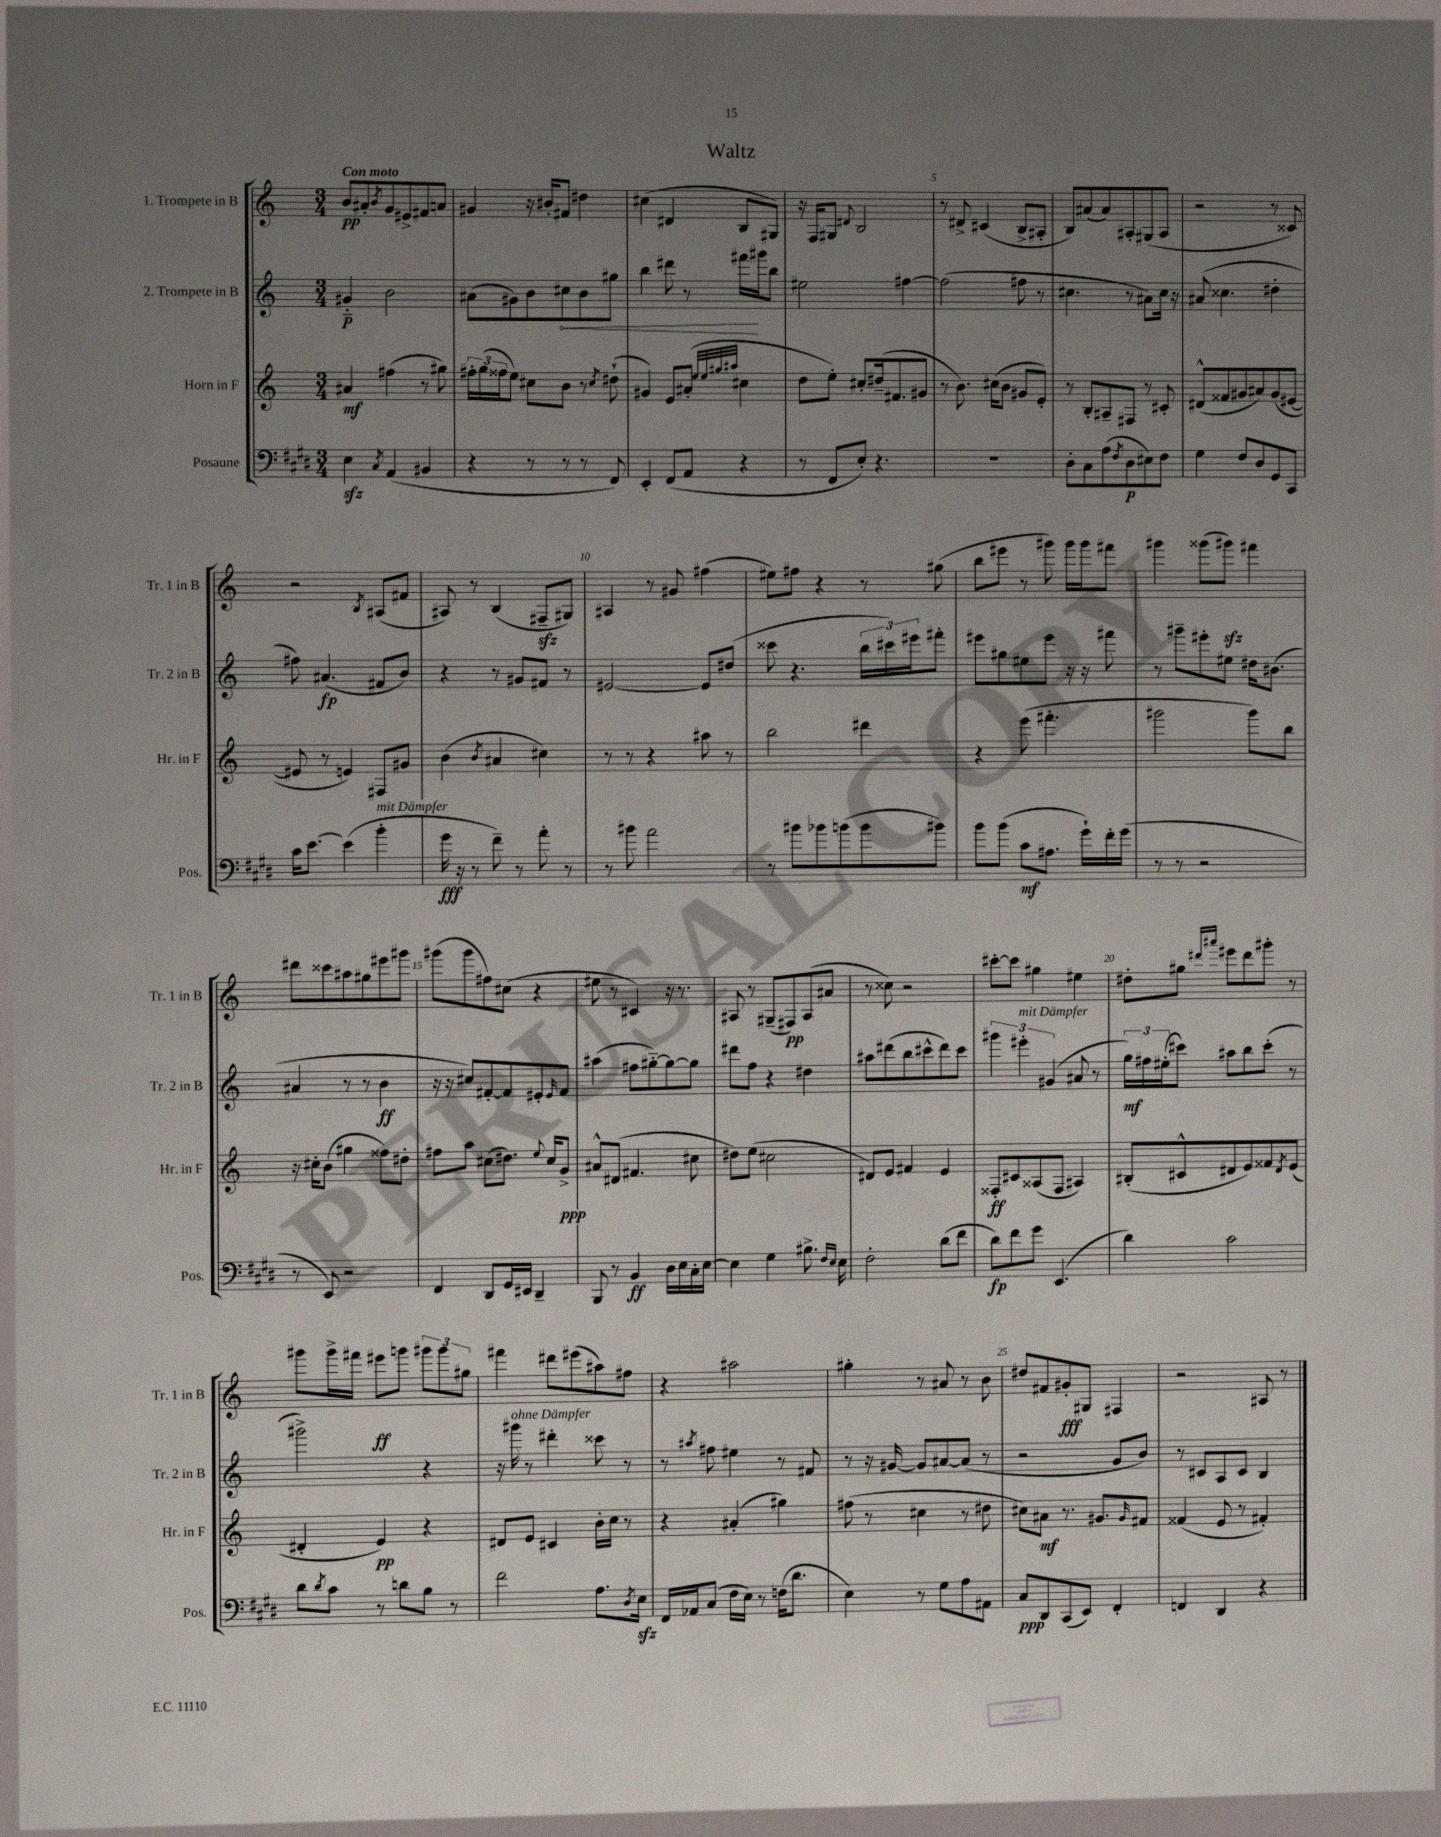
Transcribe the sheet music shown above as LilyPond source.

\header { title = "Waltz" }
<<
\new StaffGroup <<
\new Staff = "s0" \with { instrumentName = "1. Trompete in B" shortInstrumentName = "Tr. 1 in B" } {
    \clef treble \key c \major \numericTimeSignature \time 3/4 \tempo "Con moto"
    b'8\pp ais'8-. \acciaccatura { b'8 } g'8 eis'8-> fis'8 a'8 |
    gis'4 r16 bis'16-. fis'8 dis''4 |
    cis''4( dis'4 b8 gis8) |
    r16 f16 gis8 \appoggiatura { dis'8 } b2 |
    r8 dis'8-> cis'4( b8-> ais8-. |
    b8) ais'8( ais'8) ais8-. gis8( ais8 |
    r2 r8 cisis'8) |
    r2 \acciaccatura { b8 } ais8( fis'8 |
    ais8) r8 b4( fis8--\sfz gis8) |
    ais4 r8 gis'8 fis''4( |
    eis''8) fis''8 r4 r8 gis''8( |
    b''8 eis'''8 r8 gis'''8) gis'''16 gis'''16 fis'''8 |
    gis'''4 gisis'''8( gis'''8\sfz) fis'''4 |
    dis'''8 cisis'''8 ais''8 gis''8 eis'''8 gis'''8 |
    gis'''8( gis'''8 fis''8) cis''8( r4 |
    eis''8 r8 cis'4) r16 r8. |
    ais8 r8 gis8--( fis8\pp) ais8( ais'8 |
    r8 cisis''8) r2 |
    cis'''8~-. cis'''8 gis''4 eis''4 |
    dis''8-. gis''8 \grace { dis'''16 ais'''16 } eis'''8 dis'''8 gis'''8-. r8 |
    gis'''8 gis'''16-> fis'''16 eis'''8\ff g'''8 \tuplet 3/2 { gis'''8 gis'''8 gis''8 } |
    fis'''4 dis'''8 eis'''8( ais''8) fis''8 |
    r4 ais''2 |
    gis''4-. r8 ais'8 r8 b'8 |
    dis''8 fis'8 gis'8-.\fff gis8 fis4 |
    r2 ais8 r8 \bar "|." |
}
\new Staff = "s1" \with { instrumentName = "2. Trompete in B" shortInstrumentName = "Tr. 2 in B" } {
    \clef treble \key c \major \numericTimeSignature \time 3/4
    gis'4-_\p b'2 |
    ais'8( gis'8) b'8 \once \override Hairpin.circled-tip = ##t cis''8\< b'8 gis''8 |
    b''4 dis'''8 r8 fis'''16\! gis'''16 b''8 |
    eis''2 fis''4~ |
    fis''2( fis''8 r8 |
    cis''4. r8 ais'8) cis''16 r16 |
    ais'8( cisis''4. dis''4-. |
    fis''8) ais'4.\fp( fis'8 b'8) |
    r4 r8 gis'8 fis'8 r8 |
    eis'2~ eis'8 dis''8( |
    cisis'''8 r4. \tuplet 3/2 { b''16 cis'''16) eis'''16 } fis'''8-. |
    eis'''8 gis''8 eis''8 eis'''8 r16 r16 fis'''8 |
    r8 gis'''8-- eis'''8-. eis''8 dis''16 bis'8.( |
    ais'4 r8 r8 b'4\ff |
    r16 r16 cis''8) fis'8~-. fis'8 eis'8-. \grace { eis'16 } fis'8 |
    ais''4( fis''8 gis''8~-_) gis''8~ gis''8 |
    dis'''8 f''8 r4 dis''4 |
    ais''8 dis'''8( b''8 cis'''8-^ dis'''8) cis'''8 |
    \tuplet 3/2 { gis'''4 eis'''4-.^\markup { \italic "mit Dämpfer" } gis'4( } ais'8 r8 |
    \tuplet 3/2 { g''16\mf) fis''16 eis''16-.( } cis'''8) ais''8 b''8 cis'''8-.( r8 |
    gis'''2->) r4 |
    r16 gis'''16^\markup { \italic "ohne Dämpfer" } r8 dis'''4-. cisis'''8 r8 |
    r8 \acciaccatura { ais''8 } fis''8 eis''4 r8 fis'8 |
    r8 r16 gis'16~ gis'8 ais'8~ ais'8( r8 |
    r2 g'8 b'8) |
    r8 cis'8 a8 cis'8 b4 \bar "|." |
}
\new Staff = "s2" \with { instrumentName = "Horn in F" shortInstrumentName = "Hr. in F" } {
    \clef treble \key c \major \numericTimeSignature \time 3/4
    ais'4\mf fis''4( r8 gis''8) |
    \tuplet 3/2 { fis''16-. g''16( fisis''16 } e''8) cis''8 b'8 r8 \acciaccatura { cis''8 } dis''8-!( |
    gis'4) e'8 ais'8-.( \grace { e''32 e''32 gis''32 ais''32 } cis''4 |
    d''8 e''8-.) cis''8-. dis''16--( fis'8. gis'8 |
    r8 b'8.) cis''16( b'8 gis'8 e'8-.) |
    r8 b8-. ais8-- fis8 r8 cis'8-. |
    dis'8-^( fisis'8 gis'8 ais'8) gis'8( eis'8~ |
    eis'8 r8 e'4) fis8 gis'8 |
    b'4( \acciaccatura { b'8 } ais'4 cis''4) |
    r8 r8 r4 ais''8 r8 |
    b''2 dis'''4 |
    r4 e'''8( fis'''4.-. |
    gis'''2 gis'''8) b''8 |
    r16 cis''16-. b'8( gis''4 fisis''8) dis''8-. |
    fis''8 a''8 cis''8( dis''8.) \appoggiatura { e''8 } cis''16 g'8->\ppp |
    ais'8-^ dis'8( fis'4. cis''8 |
    dis''8) e''8( cis''2 |
    dis'8) e'8 fis'4 e'4 |
    fisis8-.\ff cis'8 aisis8( fisis8 ais4) |
    bis8-.( cis'8-^ dis'8 e'8) fisis'8 \acciaccatura { dis'8 } e'8( |
    dis'4-. e'4\pp) r4 |
    dis'8 e'8 cis'4 b'16-. c''16 r8 |
    r4 ais'4-.( gis''4) |
    fis''8( r8 cis''4 r8 dis''8 |
    cis''8) ais'8\mf r8. gis'8. \grace { gis'16 } fis'8 |
    fisis'4( e'8 r8 fis'4-.) \bar "|." |
}
\new Staff = "s3" \with { instrumentName = "Posaune" shortInstrumentName = "Pos." } {
    \clef bass \key e \major \numericTimeSignature \time 3/4
    e4\sfz \acciaccatura { cis8 } a,4( bis,4 |
    r4 r8 r8 r8 fis,8) |
    e,4-. fis,8( a,8 r4 |
    r8 fis,8 e8-.) r4. |
    R2. |
    dis8-. cis8 a8( \acciaccatura { fis8 } dis8\p eis8) fis8 |
    gis4 fis8 dis8 gis,8 cis,8 |
    cis'16 e'8.~ e'4( b'4-.^\markup { \italic "mit Dämpfer" } |
    gis'16\fff r16 r8 fis'8--) r8 a'8-. r8 |
    r8 bis'8 a'2 |
    r8 bis'8 bes'8 b'8( b'8 bis'8) |
    b'8 b'8( cis'8\mf ais8. gis'16-!) fis'16-. gis'16( |
    r8 r8 r2 |
    r8 e,8) r2 |
    fis,4 dis,8 gis,16 eis,16 dis,4-- |
    b,,8 r8 b,4\ff dis16 e16 cis16-. e16~ |
    e4 gis4 bis8.-> \grace { fis16 e16 } e16 |
    fis2-. dis'8( fis'8 |
    dis'8\fp) fis'8 gis'8 e,4.( |
    dis'4) cis'2 |
    dis'8 \acciaccatura { dis'8 } cis'8 r8 d'8 b8 r8 |
    fis'2 a8. \acciaccatura { dis8 } e16\sfz |
    fis,16 aes,16 cis8( fis16 e16) r8 f16( dis'8. |
    e4) r8 gis8 a8 ais,8 |
    cis8\ppp dis,8 cis,8( e,8) fis,4-. |
    f,4 dis,4 r4 \bar "|." |
}
>>
>>
\layout { \context { \Score \override BarNumber.break-visibility = ##(#f #t #t) barNumberVisibility = #(every-nth-bar-number-visible 5) } }
